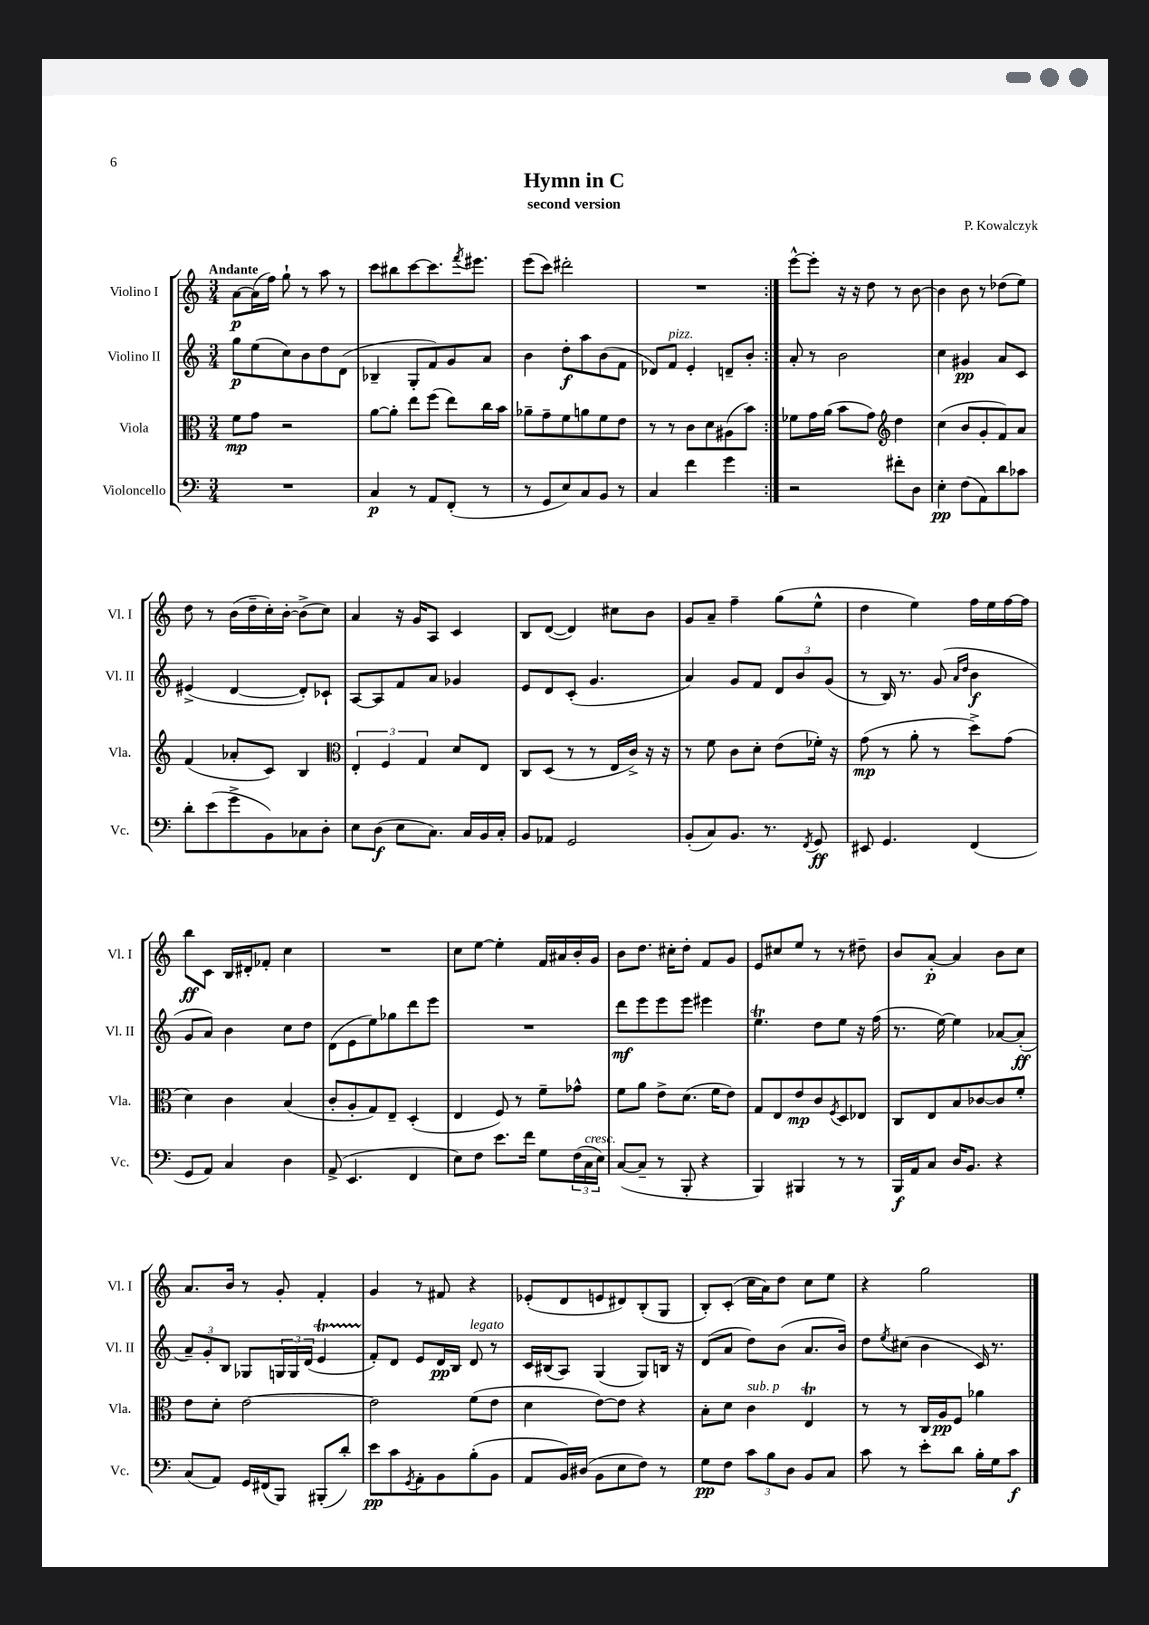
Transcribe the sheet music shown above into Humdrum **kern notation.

**kern	**kern	**kern	**kern
*staff4	*staff3	*staff2	*staff1
*clefF4	*clefC3	*clefG2	*clefG2
*k[]	*k[]	*k[]	*k[]
*M3/4	*M3/4	*M3/4	*M3/4
2.r	8f\L	8gg\L	[8a\L
.	8g\J	(8ee\	(16a\]L
.	.	.	16ff\JJ)
.	2r	8cc\)	8gg`\
.	.	8b\	8r
.	.	8dd\	8aa\
.	.	(8d\J	8r
=	=	=	=
4C/	[8a\L	4B-~/	8ccc\L
.	8a'\]J	.	8bb#\
8r	8ee\L	8G'/L	[8ccc\
8AA/L	(8ff\J	8f/)	8.ccc\]
(8FF'/J	8ee\L)	8g/	.
.	.	.	8qfff/
.	.	.	8.eee#\J
8r	16cc\L	8a/J	.
.	16b\JJ	.	.
=	=	=	=
8r	8a-~\L	4b\	(8eee\L
8GG/L	8g~\	.	8ccc\J)
8E/)	8f\	8dd'\L	2ddd#'\
8C/	8a\	8aa\	.
8BB/J	8f\	(8b\	.
8r	8e\J	8f\J	.
=	=	=	=
4C/	8r	8d-/L)	2.r
.	8r	8f/J	.
4f\	8c\L	4e'/	.
.	8d\	.	.
4g\	(8A#\	8d~/L	.
.	8b\J)	8b'/J	.
=:|!	=:|!	=:|!	=:|!
2r	8f-\L	8a'/	[8eee^^\L
.	16g\L	8r	8eee'\]J
.	(16a\JJ	.	.
.	8b\L	2b\	16r
.	.	.	16r
.	8g\J)	.	8dd\
*	*clefG2	*	*
8f#'\L	4dd\	.	8r
8D\J	.	.	[8b\
=	=	=	=
4E'\	(4cc\	4cc\	4b\]
(8F\L	8b/L	4g#/	8b\
8AA\)	8g'/	.	8r
8d\	8f/)	8a/L	(8dd-\L
8c-\J	8a/J	8c/J	8ee\J)
=	=	=	=
8d'\L	(4f/	(4e#^/	8dd\
(8e\	.	.	8r
8g^\	8a-'/L	[4d/	(16b\LL
.	.	.	16dd~\
8BB\)	8c/J)	.	16cc'\)
.	.	.	[16b'\JJ
8C-\	4B/	8d'/]L)	(8b^\]L
8D'\J	.	8c-`/J	8cc\J)
=	=	=	=
*	*clefC3	*	*
8E\L	6E'/	[8A/L	4a/
(8D\J	.	8A/]	.
.	6F/	.	.
8E\L	.	8f/	16r
.	.	.	16g/LK
.	6G/	.	.
8.C\J)	.	8a/J	8A/J
.	8d/L	4g-/	4c/
16C/LL	.	.	.
16BB/	8E/J	.	.
16C'/JJ	.	.	.
=	=	=	=
8BB/L	8C/L	8e/L	8B/L
8AA-/J	(8D/J	8d/	([8d/J
2GG/	8r	(8c'/J	4d/])
.	8r	4.g/	.
.	16E/LL	.	8cc#\L
.	16c^/JJ)	.	.
.	16r	.	8b\J
.	16r	.	.
=	=	=	=
(8BB'/L	8r	4a/)	8g/L
8C/)	8f\	.	8a~/J
8.BB/J	8c\L	8g/L	4ff~\
.	8d'\J	8f/J	.
8.r	.	.	.
.	(8e\L	12d/L	(8gg\L
.	.	12b/	.
8qFF/	.	.	.
8GG/	16f-'\Jk)	.	8ee^^\J
.	.	(12g/J	.
.	16r	.	.
=	=	=	=
8EE#/	(8g\	8r	4dd\
4.GG/	8r	16B/)	.
.	.	8.r	.
.	8a'\	.	4ee\)
.	8r	(8g/	.
.	.	16qqa/LL	.
.	.	16qqdd/JJ	.
(4FF/	8dd^\L)	4b\	16ff\LL
.	.	.	16ee\
.	(8g\J	.	[16ff\
.	.	.	16ff\]JJ
=	=	=	=
8GG/L	4d\)	8g/L	8bb\L
8AA/J)	.	8a/J)	8c\J
4C/	4c\	4b\	16B/LL
.	.	.	16d#'/J
.	.	.	8f-'/J
4D\	(4B/	8cc\L	4cc\
.	.	8dd\J	.
=	=	=	=
(8AA^/	8c'/L	(8d\L	2.r
4.EE/	8A'/	8e\	.
.	8G/)	8ee\)	.
.	8E~/J	8gg-\	.
4FF/	(4D'/	8ddd\	.
.	.	8eee\J	.
=	=	=	=
8E\L)	4E/	2.r	8cc\L
8F\J	.	.	[8ee\J
8.e\L	8F/)	.	4ee'\]
.	8r	.	.
16f\Jk	.	.	.
8G\L	8f~\L	.	16f/LL
.	.	.	16a#/
(24F\L	8g-^^\J	.	16b'/
24C\	.	.	.
.	.	.	16g/JJ
24E\JJ)	.	.	.
=	=	=	=
([8C/L	8f\L	8ddd\L	8b\L
8C~/]J	8a\J	8eee\	8.dd\J
8r	8e^\L	8eee\	.
.	.	.	16cc#'\LK
8BBB'/	(8.d\J	8eee\J	8dd'\J
4r	.	4eee#\	8f/L
.	16f\LK	.	.
.	8e\J)	.	8g/J
=	=	=	=
4BBB/)	8G/L	4.ee\	8e/L
.	8E/	.	8cc#/
4BBB#/	8e/	.	8ee/J
.	8c/	8dd\L	8r
.	8qF/	.	.
8r	8D/	8ee\J	8r
8r	8E-/J	16r	8dd#~\
.	.	(16ff\	.
=	=	=	=
16BBB/LL	8C/L	8.r	8b/L
16AA/J	.	.	.
8C/J	8E/	.	[8a'/J
.	.	[16ee\)	.
16D/LK	8B/	4ee\]	4a/]
8.BB/J	.	.	.
.	[8c-/	.	.
4r	8c-/]	[8a-/L	8b\L
.	8f'/J	(8a-'/]J	8cc\J
=	=	=	=
(8C/L	8e\L	12a~/L)	8.a/L
.	.	12g'/	.
8AA/J)	8d'\J	.	.
.	.	12B/J	.
.	.	.	16b/Jk
16GG/LL	[2e\	8G-/L	8r
(16FF#/J	.	.	.
8BBB/J)	.	24G/L	8g'/
.	.	24G/	.
.	.	(24d/JJ	.
(8BBB#'/L	.	4e/	4f'/
8d'/J)	.	.	.
=	=	=	=
8e\L	2e\]	8f'/L)	4g/
8c\	.	8d/J	.
8qGG/	.	.	.
8AA'\	.	8e/L	8r
8BB\	.	16d/L	8f#/
.	.	16B/JJ	.
(8B'\	(8f\L	8d/	4r
8BB\J	8e\J	8r	.
=	=	=	=
8AA/L	4d\	16c/LL	(8e-'/L
.	.	(16B#/J	.
16BB/L)	.	8A/J)	8d/
(16D#/JJ	.	.	.
8BB\L	[8e\L)	(4G/	8e/
8E\	8e\]J	.	8d#/)
8F\J)	4r	8G/L)	(8B'/
8r	.	16B/Jk	8G/J
.	.	16r	.
=	=	=	=
8G\L	8B'\L	(8d/L	8B'/L)
8F\J	8d\J	8a/J	(8c'/J
12c\L	4c\	8dd\L)	16cc\LL
.	.	.	16a\J)
12B\	.	.	.
.	.	(8b\J	8dd\J
12D\J	.	.	.
8BB/L	4E/	8.a/L	8cc\L
8C/J	.	.	8ee\J
.	.	16b/Jk)	.
=	=	=	=
8c\	8r	8dd\L	4r
.	.	8qee/	.
8r	8r	(8cc#\J	.
8e'\L	16C/LL	4b\	2gg\
.	16A/J	.	.
8d\J	8F/J	.	.
16B'\LL	4a-\	16c/)	.
16G\J	.	8.r	.
8c\J	.	.	.
==	==	==	==
*-	*-	*-	*-
